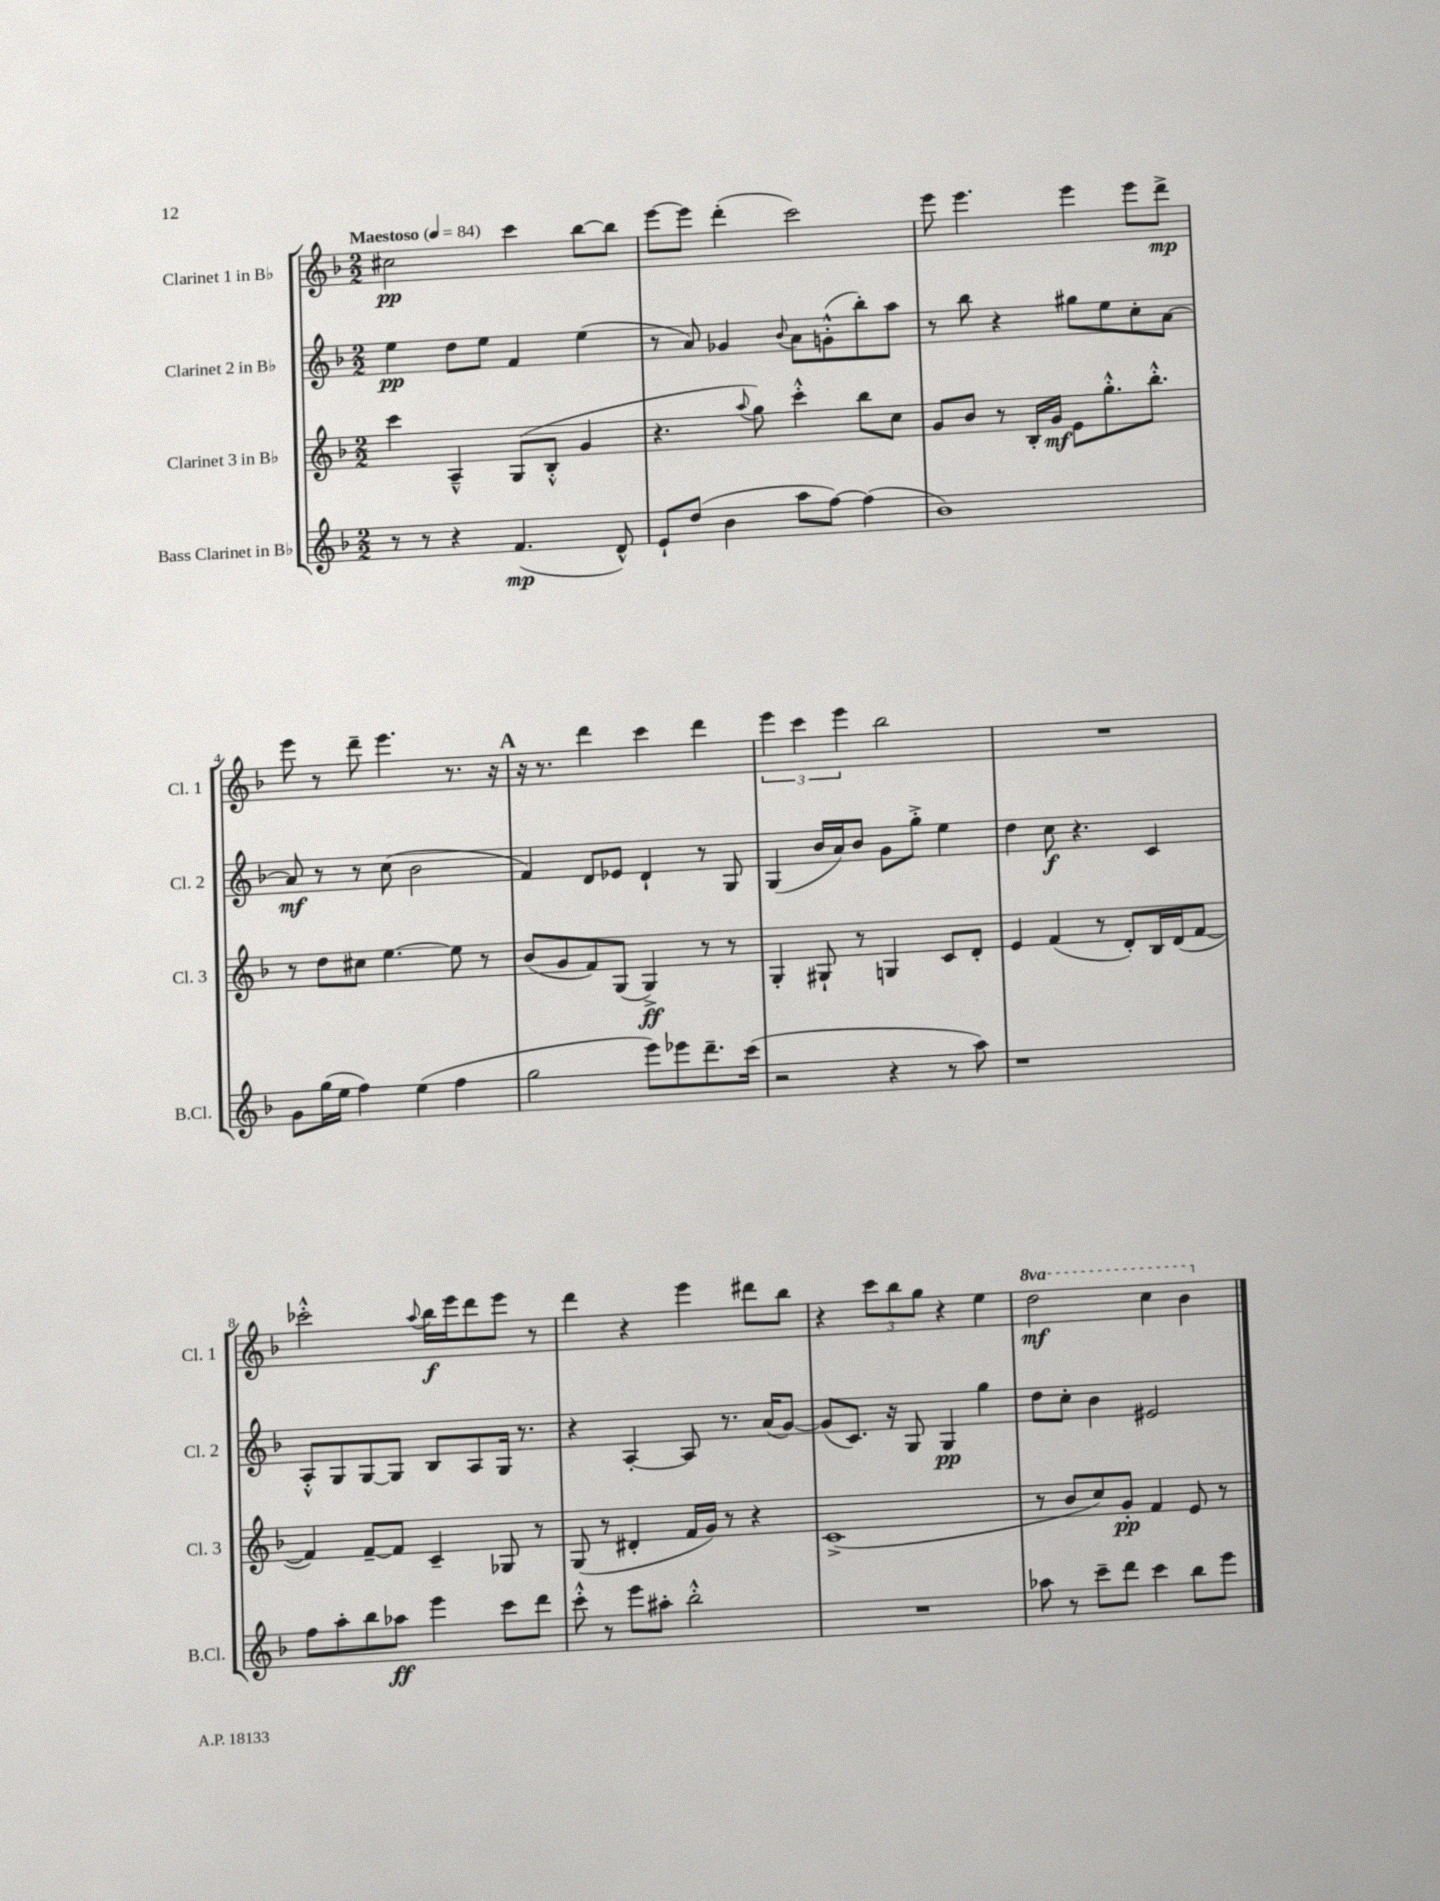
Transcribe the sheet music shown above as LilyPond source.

<<
\new StaffGroup <<
\new Staff = "s0" \with { instrumentName = "Clarinet 1 in Bb" shortInstrumentName = "Cl. 1" } {
    \clef treble \key f \major \numericTimeSignature \time 2/2 \set Staff.ottavationMarkups = #ottavation-simple-ordinals \tempo "Maestoso" 4 = 84
    cis''2\pp c'''4 bes''8~ bes''8 |
    e'''8~ e'''8 d'''4-.( c'''2) |
    e'''8 e'''4. e'''4 e'''8 d'''8->\mp |
    e'''8 r8 d'''8-- e'''4. r8. r16 |
    \mark \markup { \bold "A" } r16 r8. d'''4 c'''4 d'''4 |
    \tuplet 3/2 { e'''4 c'''4 e'''4 } bes''2 |
    R1 |
    ces'''2-.-^ \appoggiatura { a''8 } bes''16\f e'''16 d'''8 e'''8 r8 |
    d'''4 r4 e'''4 dis'''8 bes''8 |
    r4 \tuplet 3/2 { c'''8 bes''8 g''8 } r4 e''4 |
    \ottava #1 d'''2\mf c'''4 bes''4 \ottava #0 \bar "|." |
}
\new Staff = "s1" \with { instrumentName = "Clarinet 2 in Bb" shortInstrumentName = "Cl. 2" } {
    \clef treble \key f \major \numericTimeSignature \time 2/2
    e''4\pp d''8 e''8 f'4 e''4( |
    r8 a'8) ges'4 \appoggiatura { bes'8 } a'8 g'8-.-^( bes''8-.) a''8 |
    r8 bes''8 r4 gis''8 e''8 c''8-. a'8~ |
    a'8\mf r8 r8 c''8( bes'2 |
    \mark \markup { \bold "A" } f'4) d'8 ees'8 d'4-! r8 g8 |
    g4( bes'16 a'16) bes'8 g'8 g''8-.-> e''4 |
    d''4 c''8\f r4. c'4 |
    a8-.-^ g8 g8~ g8 bes8 a8 g16 r8. |
    r4 a4~-. a8 r8. a'16( g'8~) |
    g'8( c'8.) r16 g8 g4\pp g''4 |
    d''8 c''8-. bes'4 eis'2 \bar "|." |
}
\new Staff = "s2" \with { instrumentName = "Clarinet 3 in Bb" shortInstrumentName = "Cl. 3" } {
    \clef treble \key f \major \numericTimeSignature \time 2/2
    c'''4 a4---^ g8( bes8-.-^ g'4 |
    r4. \appoggiatura { a''8 } g''8) c'''4-.-^ bes''8 c''8 |
    g'8 bes'8 r8 bes16-. g'16\mf e'8 g''8.-.-^ bes''8.-.-^ |
    r8 d''8 cis''8 e''4.~ e''8 r8 |
    \mark \markup { \bold "A" } bes'8( g'8 f'8) g8( g4->\ff) r8 r8 |
    g4-. gis8-! r8 g4 c'8 d'8-. |
    e'4 f'4( r8 d'8-.) bes16 d'16( f'8~ |
    f'4) f'8~-- f'8 c'4-- ges8 r8 |
    g8( r8 dis'4-. f'16 g'16) r8 r4 |
    c'1->( |
    r8 bes'8 c''8) g'8-.\pp f'4 e'8 r8 \bar "|." |
}
\new Staff = "s3" \with { instrumentName = "Bass Clarinet in Bb" shortInstrumentName = "B.Cl." } {
    \clef treble \key f \major \numericTimeSignature \time 2/2
    r8 r8 r4 f'4.\mp( d'8-^) |
    e'8-! d''8( bes'4 a''8 f''8~) f''4( |
    bes'1) |
    g'8 g''16( e''16 f''4) e''4( f''4 |
    \mark \markup { \bold "A" } g''2 e'''8) ees'''8 d'''8.-- c'''16( |
    r2 r4 r8 a''8) |
    r1 |
    f''8 a''8-. bes''8 aes''8\ff e'''4 c'''8 d'''8 |
    c'''8-.-^ r8 e'''8 ais''8-. bes''2-.-^ |
    R1 |
    aes''8 r8 c'''8-- d'''8 c'''4 bes''8 e'''8 \bar "|." |
}
>>
>>
